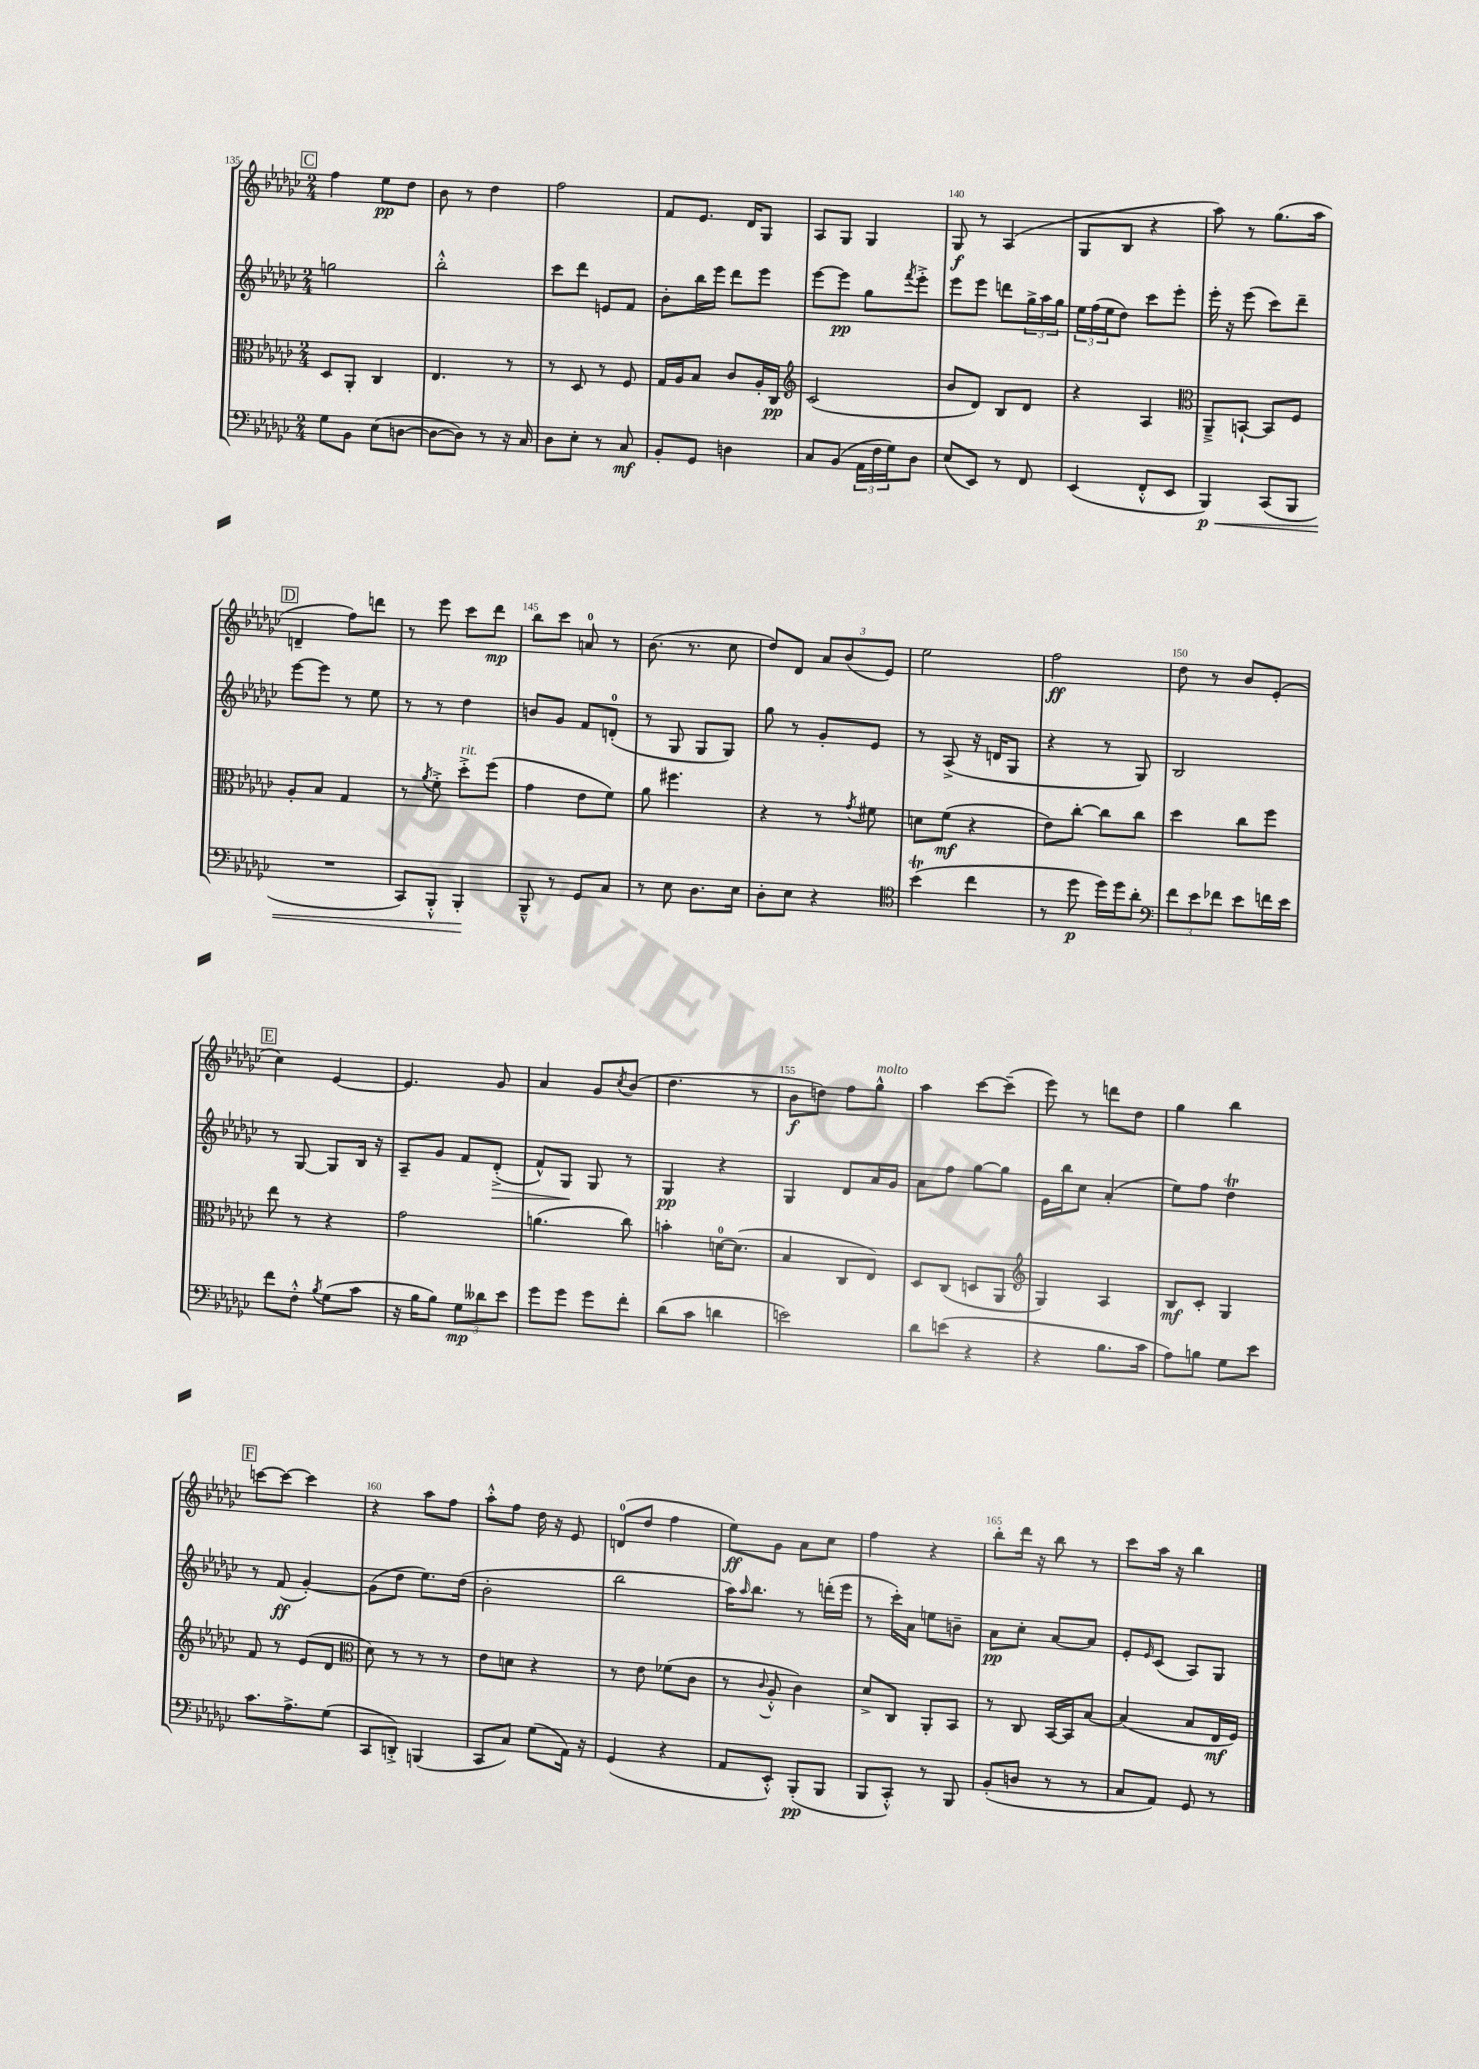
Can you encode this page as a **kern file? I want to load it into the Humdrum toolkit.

**kern	**kern	**kern	**kern
*staff4	*staff3	*staff2	*staff1
*clefF4	*clefC3	*clefG2	*clefG2
*k[b-e-a-d-g-c-]	*k[b-e-a-d-g-c-]	*k[b-e-a-d-g-c-]	*k[b-e-a-d-g-c-]
*M2/4	*M2/4	*M2/4	*M2/4
8G-\L	8D-/L	2gg\	4ff\
8BB-\J	8AA-'/J	.	.
(8E-\L	4C-/	.	8ee-\L
[8D\J	.	.	8dd-\J
=	=	=	=
8D\_L	4.E-/	2bb-'^^\	8b-\
8D\]J)	.	.	8r
8r	.	.	4dd-\
16r	8r	.	.
16C-/	.	.	.
=	=	=	=
8D-\L	8r	8ccc-\L	2ff\
8E-'\J	8D-/	8ddd-\J	.
8r	8r	8e/L	.
8C-/	8F/	8f/J	.
=	=	=	=
8BB-'/L	16G-/LL	8b-'\L	8f/L
.	16A-/J	.	.
8GG-/J	8B-/J	16bb-\L	8.e-/J
.	.	16eee-\JJ	.
4D\	8c-/L	8ddd-\L	.
.	.	.	16d-/LK
.	16A-'/L	8eee-\J	8G-/J
.	16C-/JJ	.	.
=	=	=	=
*	*clefG2	*	*
8C-/L	(2c-/	[8eee-\L	8A-/L
(8BB-/J	.	8eee-\]J	8G-/J
24AA-\LL	.	8gg-\L	4G-/
24F\	.	.	.
24G-\J)	.	.	.
.	.	8qfff/	.
8D-\J	.	8eee-'^\J	.
=	=	=	=
(8E-/L	8b-/L	8eee-\L	8G-/
8EE-/J)	8d-/J)	8eee-\J	8r
8r	8B-/L	8ddd\L	(4A-/
8FF/	8d-/J	24gg-^\L	.
.	.	24aa-\	.
.	.	24gg-\JJ	.
=	=	=	=
(4EE-/	4r	24ee-\LL	8G-/L
.	.	(24ff\	.
.	.	24ee-\J	.
.	.	8dd-\J)	8B-/J
8FF'^^/L	4A-/	8ccc-\L	4r
8EE-/J	.	8eee-'\J	.
=	=	=	=
*	*clefC3	*	*
4BBB-/)	8AA-~^/L	16eee-'\	8aa-\)
.	.	16r	.
.	[8BB`/J	(8eee-\	8r
(8CC-/L	8BB/]L	8ccc-\L)	(8.gg-\L
8BBB-/J	8F/J	8ddd-~\J	.
.	.	.	16aa-\Jk
=	=	=	=
2r	8A-'/L	[8eee-\L	4d~/
.	8B-/J	8eee-\]J	.
.	4G-/	8r	8ff\L)
.	.	8ee-\	8ddd\J
=	=	=	=
8CC-/L)	8r	8r	8r
.	8qa-/	.	.
8BBB-'^^/J	8f'^\	8r	8eee-\
4BBB-'/	8dd-'^\L	4dd-\	8ccc-\L
.	(8ff\J	.	8ddd-\J
=	=	=	=
8BBB-~^^/	4g-\	8b/L	8bb-\L
8r	.	8g-/J	8ccc-\J
8GG-/L	8e-\L	8f/L	8a/
8C-/J	8f\J)	(8d'/J	8r
=	=	=	=
8r	8a-\	8r	(8.b-\
8E-\	4.ff#\	8G-/	.
.	.	.	8.r
8.D-\L	.	8G-/L	.
.	.	8G-/J)	8cc-\
16E-\Jk	.	.	.
=	=	=	=
8D-'\L	4r	8gg-\	8dd-/L)
8E-\J	.	8r	8d-/J
4r	8r	8g-'/L	12a-/L
.	.	.	(12b-/
.	8qg-/	.	.
.	8f#\	8e-/J	.
.	.	.	12e-/J)
=	=	=	=
*clefC4	*	*	*
(4b-\	8d\L	8r	2ee-\
.	(8f\J	(8A-^/	.
4cc-\	4r	16r	.
.	.	16d/LK	.
.	.	8G-/J	.
=	=	=	=
8r	8e-\L)	4r	2ff\
8dd-\	[8cc-'\J	.	.
16dd-\LL)	8cc-\]L	8r	.
16dd-\J	.	.	.
8a-'\J	8cc-\J	8G-/)	.
=	=	=	=
*clefF4	*	*	*
12f\L	4dd-\	2B-/	8dd-\
12e-\	.	.	.
.	.	.	8r
12f-\J	.	.	.
8e-\L	8cc-\L	.	8b-/L
16f\L	8ff\J	.	(8e-'/J
16e-\JJ	.	.	.
=	=	=	=
8f\L	8ee-\	8r	4cc-\)
8F'^^\J	8r	[8G-/	.
8qB-/	.	.	.
(8G-\L	4r	8G-/]L	[4e-/
8c-\J	.	16B-/Jk	.
.	.	16r	.
=	=	=	=
16r	2g-\	8A-~/L	4.e-/]
16B-\LK	.	.	.
8B-\J)	.	8g-/J	.
12G-\L	.	8f/L	.
12d--\	.	.	.
.	.	(8d-'^/J	8g-/
12e-\J	.	.	.
=	=	=	=
8g-\L	(4.a\	8f^^/L)	4a-/
8g-\J	.	8G-/J	.
8g-\L	.	8G-/	8g-/L
.	.	.	8qcc-/
8f'\J	8cc-\)	8r	(8b-/J
=	=	=	=
(8d-\L	4b'\	4G-/	4.dd-\
8c-\J	.	.	.
4d\	[16d\LK	4r	.
.	(8.d\]J	.	.
.	.	.	8r
=	=	=	=
2e\)	4B-/	4G-/	8b-\L
.	.	.	8dd\J)
.	8C-/L	8d-/L	8ff\L
.	8E-/J)	16a-/L	8gg-^^\J
.	.	16g-/JJ	.
=	=	=	=
8d-\L	8D-/L	8a-\L	4aa-\
(8e\J	(8C-/J	8ff\J	.
4r	8D/L	[8gg-\L	[8ccc-\L
.	8AA-/J	8gg-\]J	(8ccc-~\]J
=	=	=	=
*	*clefG2	*	*
4r	4G-/)	16e-\LL	8eee-\)
.	.	16bb-\J	.
.	.	8cc-\J	8r
8.B-\L	4A-/	(4a-'/	8ddd\L
.	.	.	8dd-\J
16c-\Jk	.	.	.
=	=	=	=
8A-\L)	8B-/L	8ee-\L)	4gg-\
8B\J	8c-'/J	8ff\J	.
8G-\L	4G-/	4dd-\	4bb-\
8e-\J	.	.	.
=	=	=	=
8.c-\L	8f/	8r	[8ccc\L
.	8r	(8f/	8ccc\_J
8.A-^\	.	.	.
.	(8e-/L	[4g-'/)	4ccc\]
(8G-\J	8d-/J	.	.
=	=	=	=
*	*clefC3	*	*
8CC-/L	8d-\)	(8g-\]L	4r
8DD'^/J)	8r	8dd-\J	.
(4BBB/	8r	8.ee-\L)	8aa-\L
.	8r	.	8ff\J
.	.	(16dd-\Jk	.
=	=	=	=
8CC-/L	8e-\L	2b-'\	8aa-'^^\L
8C-/J)	8d\J	.	8ff\J
(8G-\L	4r	.	16dd-\
.	.	.	16r
16AA-\Jk)	.	.	8e-/
16r	.	.	.
=	=	=	=
(4GG-/	8r	2bb-\	(8d/L
.	8e-\	.	8dd-/J
4r	(8f-\L	.	4ff\
.	8c-\J	.	.
=	=	=	=
8AA-/L	8r	16aa-\LK)	8ee-\L)
.	.	16qqaa-/	.
.	.	8.bb-\J	.
.	8qqc-/	.	.
8EE-'^^/J)	8A-'^^/	.	8g-\J
(8BBB-'/L	4c-\)	8r	8a-\L
8BBB-/J	.	(16ddd'\LL	8cc-\J
.	.	16eee-\JJ	.
=	=	=	=
8BBB-/L	8d-^/L	8r	4ff\
8CC-'^^/J)	8C-/J	16ccc-'\LL)	.
.	.	16a-\JJ	.
8r	8AA-'/L	8ee\L	4r
8BBB-/	8BB-/J	8b~\J	.
=	=	=	=
(8BB-'/L	8r	8a-\L	8bb-'\L
8D/J	8C-/	8cc-'\J	16ddd-\Jk
.	.	.	16r
8r	[16BB-/LL	[8a-/L	8bb-\
.	16BB-/]J	.	.
8r	[8B-/J	8a-/]J	8r
=	=	=	=
8C-/L	(4B-/]	8e-'/L	8ccc-\L
.	.	16qqe-/	.
8AA-/J)	.	(8c-/J	16aa-\Jk
.	.	.	16r
8GG-/	8B-/L	8A-/L)	4bb-\
8r	16E-/L	8G-/J	.
.	16F/JJ)	.	.
==	==	==	==
*-	*-	*-	*-
